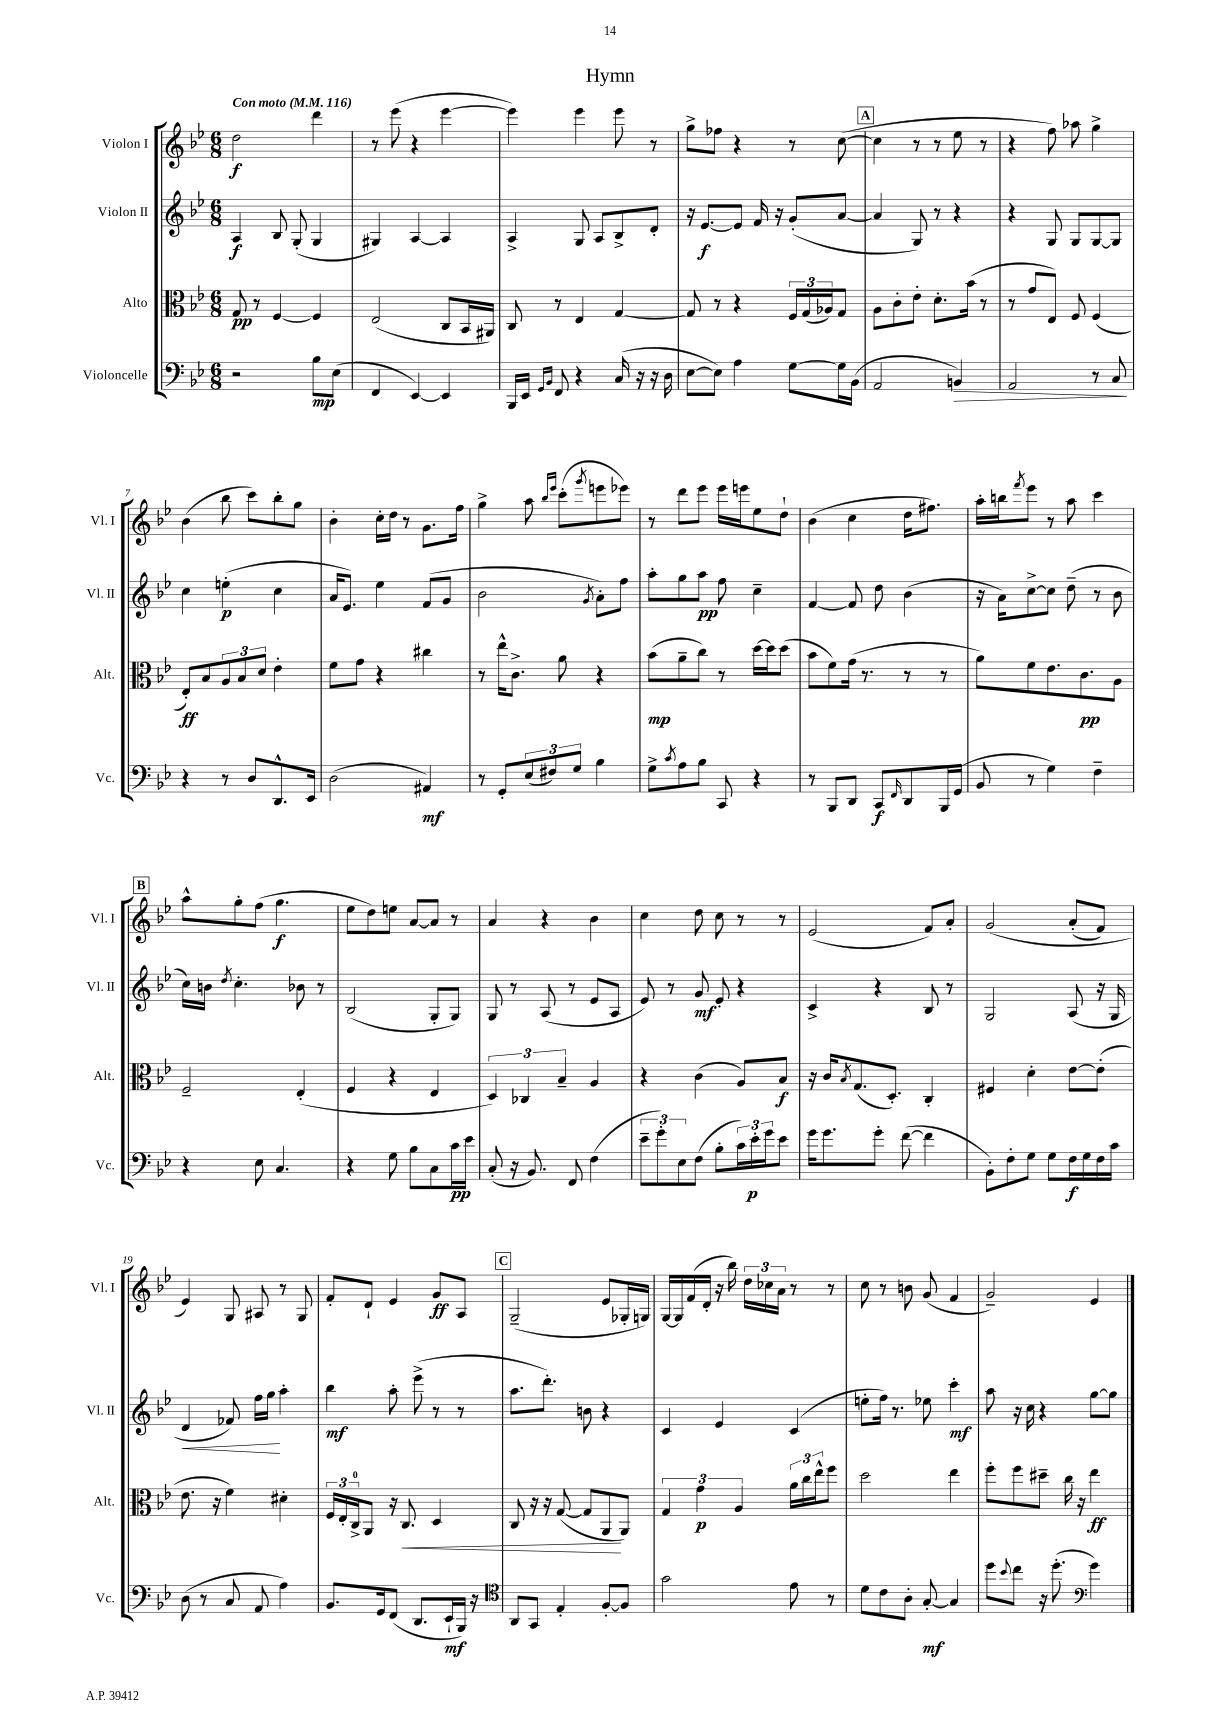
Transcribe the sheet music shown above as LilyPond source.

\header { title = "Hymn" }
<<
\new StaffGroup <<
\new Staff = "s0" \with { instrumentName = "Violon I" shortInstrumentName = "Vl. I" } {
    \clef treble \key bes \major \numericTimeSignature \time 6/8 \tempo "Con moto" 4 = 116
    d''2\f d'''4 |
    r8 ees'''8( r4 ees'''4~ |
    ees'''4) ees'''4 ees'''8 r8 |
    g''8-> fes''8 r4 r8 c''8~( |
    \mark \markup { \box "A" } c''4 r8 r8 ees''8 r8 |
    r4 f''8) aes''8 g''4-> |
    bes'4( bes''8 c'''8) bes''8-. g''8 |
    bes'4-. c''16-. d''16 r8 g'8. f''16 |
    g''4-> a''8 \grace { bes''16 ees'''16 } c'''8-.( \acciaccatura { g'''8 } e'''8 ees'''8) |
    r8 d'''8 ees'''8 ees'''16 e'''16 ees''8 d''8-! |
    bes'4( c''4 d''16 fis''8.) |
    a''16-. b''16 \acciaccatura { f'''8 } ees'''8 r8 a''8 c'''4 |
    \mark \markup { \box "B" } a''8-^ g''8-. f''8( g''4.\f |
    ees''8 d''8) e''8 a'8~ a'8 r8 |
    a'4 r4 bes'4 |
    c''4 d''8 c''8 r8 r8 |
    ees'2( f'8) a'8-. |
    g'2\( a'8-.( f'8) |
    ees'4\) g8 ais8 r8 g8 |
    f'8-. d'8-! ees'4 g'8\ff a8 |
    \mark \markup { \box "C" } g2--( ees'8 ges16-. g16) |
    g16~ g16 f'16( d'16-. r16 bes''16) \tuplet 3/2 { d''16 ces''16 a'16 } r8 r8 |
    c''8 r8 b'8 g'8( f'4 |
    g'2--) ees'4 \bar "|." |
}
\new Staff = "s1" \with { instrumentName = "Violon II" shortInstrumentName = "Vl. II" } {
    \clef treble \key bes \major \numericTimeSignature \time 6/8
    a4\f bes8 g8-.( g4 |
    gis4) a4~ a4 |
    a4-> g8 a8 bes8-> d'8-. |
    r16 ees'8.~\f ees'8 f'16 r16 g'8-.( a'8~ |
    \mark \markup { \box "A" } a'4 g8) r8 r4 |
    r4 g8 g8 g8~ g8 |
    c''4 e''4-.\p( c''4 |
    a'16 ees'8.) ees''4 f'8( g'8 |
    bes'2 \acciaccatura { g'8 } a'8-.) f''8 |
    a''8-. g''8 a''8\pp f''8 c''4-- |
    f'4~ f'8 d''8 bes'4( |
    r16 a'16) c''8~-> c''8 d''8--( r8 bes'8 |
    \mark \markup { \box "B" } c''16) b'16 \acciaccatura { d''8 } c''4.-. bes'8 r8 |
    bes2( g8-. g8) |
    g8 r8 a8( r8 ees'8 a8 |
    ees'8) r8 g'8\mf ees'8-. r4 |
    c'4-> r4 bes8 r8 |
    g2 a8( r16 g16 |
    d'4\< fes'8) f''16 g''16\! a''4-. |
    bes''4\mf a''8-. ees'''8->( r8 r8 |
    \mark \markup { \box "C" } a''8. d'''8.-.) b'8 r4 |
    c'4 ees'4 c'4( |
    e''8-. f''16) r8. ees''8 c'''4-.\mf |
    a''8 r16 c''16 r4 g''8~ g''8 \bar "|." |
}
\new Staff = "s2" \with { instrumentName = "Alto" shortInstrumentName = "Alt." } {
    \clef alto \key bes \major \numericTimeSignature \time 6/8
    g8\pp r8 f4~ f4 |
    ees2( c8 bes,16 ais,16) |
    c8 r8 ees4 g4~ |
    g8 r8 r4 \tuplet 3/2 { f16 g16( aes16) } g8 |
    \mark \markup { \box "A" } a8 c'8-. ees'8-. d'8.-. bes'16( r8 |
    r8 g'8 ees8) f8 f4( |
    ees8-.\ff) bes8 \tuplet 3/2 { a8 bes8 d'8 } ees'4-. |
    f'8 g'8 r4 cis''4 |
    r8 ees''16-^ c'8.-> a'8 r4 |
    bes'8\mp( a'8-- c''8) r8 d''16~ d''16 d''8( |
    bes'8 f'8) g'16( r8. r8 r8 |
    a'8) f'8 ees'8. c'8.\pp a8 |
    \mark \markup { \box "B" } f2-- ees4-.( |
    f4 r4 ees4 |
    \tuplet 3/2 { d4) ces4 bes4-- } a4 |
    r4 c'4( a8) bes8\f |
    r16 c'16 \acciaccatura { bes8 } g8.( d8.-.) c4-. |
    fis4 d'4-. ees'8~ ees'8-.( |
    ees'8. r16 f'4) dis'4-. |
    \tuplet 3/2 { f16 ees16-. c16-0-> } a,8 r16 c8.\< d4 |
    \mark \markup { \box "C" } c8 r16 r16 g8~( g8 a,8\! a,8) |
    \tuplet 3/2 { g4 g'4\p a4 } \tuplet 3/2 { a'16 c''16 ees''16-^ } f''8 |
    d''2 ees''4 |
    f''8-. f''8 dis''8-- c''16 r16 ees''4\ff \bar "|." |
}
\new Staff = "s3" \with { instrumentName = "Violoncelle" shortInstrumentName = "Vc." } {
    \clef bass \key bes \major \numericTimeSignature \time 6/8
    r2 bes8\mp ees8( |
    f,4 ees,4~) ees,4 |
    bes,,16 ees,16 \grace { g,16 bes,16 } f,8 r4 c16( r16 r16 d16 |
    ees8~ ees8) a4 g8~ g16 bes,16( |
    \mark \markup { \box "A" } a,2 b,4\>) |
    a,2 r8 c8\! |
    r4 r8 d8 d,8.-^ ees,16 |
    d2( ais,4\mf) |
    r8 g,8-. \tuplet 3/2 { ees8( fis8) g8 } bes4 |
    g8-> \acciaccatura { c'8 } a8 bes8 c,8 r4 |
    r8 bes,,8 d,8 c,8\f \grace { f,16 } d,8 bes,,16 g,16( |
    bes,8 r8 g4) f4-- |
    \mark \markup { \box "B" } r4 ees8 c4. |
    r4 g8 bes8 c8 c'16\pp ees'16 |
    c8-.( r16 bes,8.) f,8 f4( |
    \tuplet 3/2 { ees'8-- g'8-.) ees8 } f8( bes8-. \tuplet 3/2 { c'16) ees'16-.\p g'16 } ees'8 |
    g'16 g'8. g'8-. f'8~( f'4 |
    bes,8-.) f8-. g8 g8 f16\f g16 f16 c'16 |
    d8( r8 c8 a,8 a4) |
    bes,8. g,16 f,8( d,8. ees,16-!\mf bes,,16) r16 |
    \mark \markup { \box "C" } \clef tenor a,8 g,8 ees4-. f8~-. f8 |
    g'2 ees'8 r8 |
    d'8 c'8 a8-. g8~-.\mf g4 |
    d''8 \appoggiatura { bes'8 } c''8 r16 d''8.-.( \clef bass g'4) \bar "|." |
}
>>
>>
